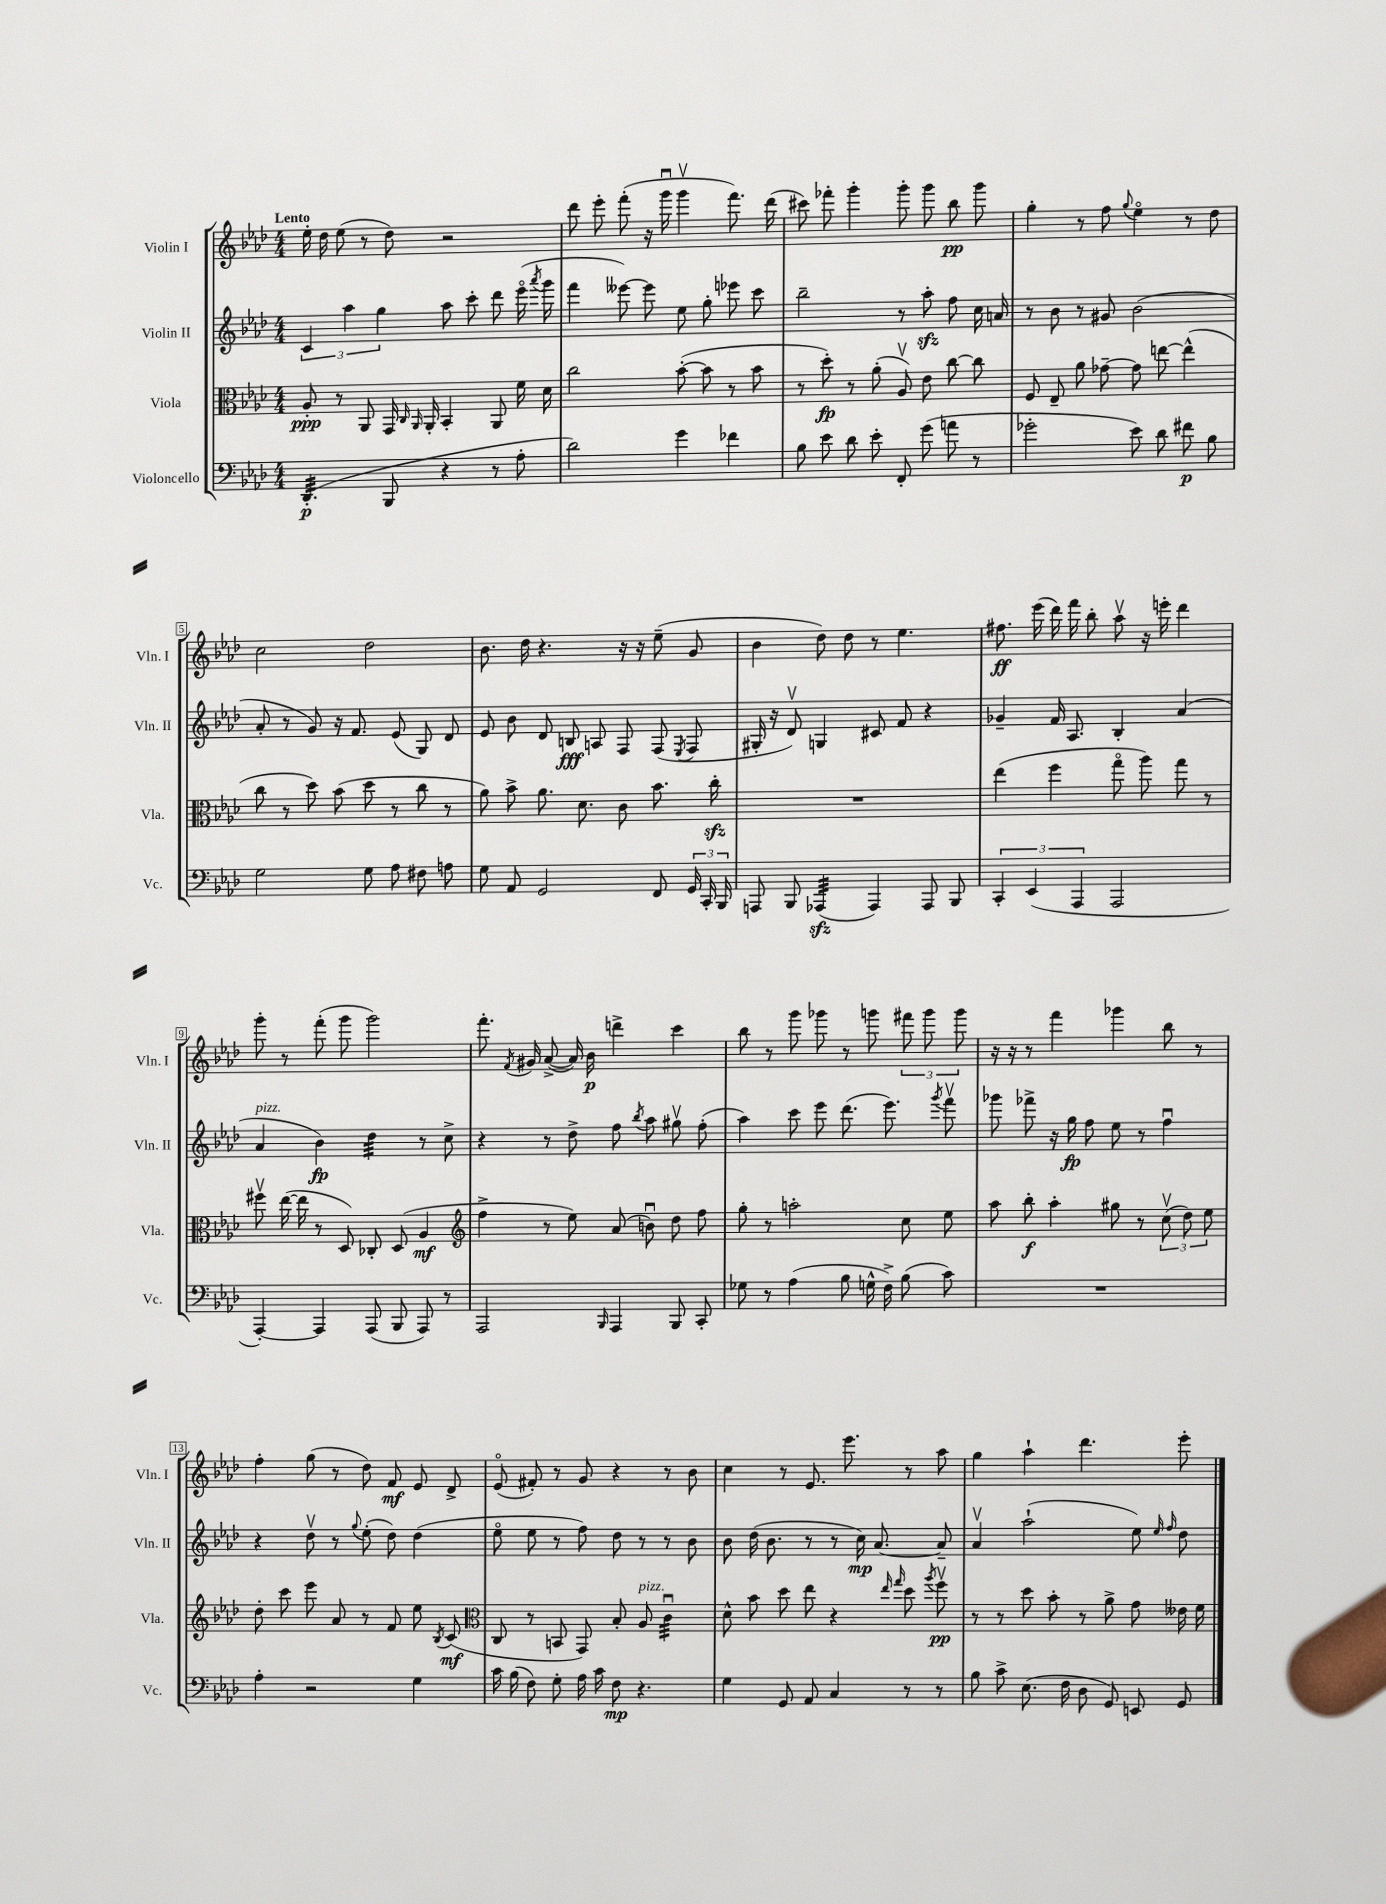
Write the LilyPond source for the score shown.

<<
\new StaffGroup <<
\new Staff = "s0" \with { instrumentName = "Violin I" shortInstrumentName = "Vln. I" } {
    \clef treble \key aes \major \numericTimeSignature \time 4/4 \tempo "Lento"
    \autoBeamOff ees''16-. des''16 ees''8( r8 des''8) r2 |
    des'''8 ees'''8-. f'''8-.( r16 g'''16\downbow g'''4\upbow f'''8.) des'''16( |
    cis'''8) fes'''8-. g'''4-. g'''8-. g'''8 bes''8\pp g'''8 |
    g''4-. r8 f''8 \appoggiatura { g''8 } ees''4\flageolet r8 des''8 |
    c''2 des''2 |
    bes'8. des''16 r4. r16 r16 ees''8--( g'8 |
    bes'4 des''8) des''8 r8 ees''4. |
    fis''8.\ff ees'''16( des'''16) f'''16 bes''8-. aes''8\upbow r16 e'''16-. des'''4 |
    g'''8-. r8 f'''8-.( g'''8 g'''2) |
    f'''8.-. \acciaccatura { f'8 } gis'16 aes'8~->( aes'16) bes'16\p d'''4-> c'''4 |
    bes''8 r8 g'''8 ges'''8 r8 g'''8 \tuplet 3/2 { fis'''8 g'''8 g'''8 } |
    r16 r16 r8 f'''4 ges'''4 bes''8 r8 |
    f''4-. g''8( r8 des''8) f'8\mf ees'8 des'8-> |
    ees'8\flageolet( fis'8-.) r8 g'8 r4 r8 bes'8 |
    c''4 r8 ees'8. ees'''8. r8 aes''8 |
    g''4 aes''4-! des'''4. ees'''8-. \bar "|." |
}
\new Staff = "s1" \with { instrumentName = "Violin II" shortInstrumentName = "Vln. II" } {
    \clef treble \key aes \major \numericTimeSignature \time 4/4
    \autoBeamOff \tuplet 3/2 { c'4 aes''4 g''4 } aes''8 c'''8-. des'''8 ees'''16\flageolet( \acciaccatura { aes'''8 } g'''16 |
    f'''4 eeses'''8~) eeses'''8 ees''8 g''8-. ees'''8 c'''8 |
    bes''2-- r8 aes''8-.\sfz f''8 c''16 a'16 |
    r8 bes'8 r8 gis'8 bes'2( |
    aes'8-. r8 g'8) r16 f'8. ees'8( g8) des'8 |
    ees'8 bes'8 des'8 b8\fff a8 f8 f8( \acciaccatura { ees8 } f8 |
    gis16-. r16 des'8\upbow) g4 cis'8 f'8 r4 |
    ges'4-- f'16 aes8. bes4-. aes'4( |
    aes'4^\markup { \italic "pizz." } bes'4\fp) des''4:32 r8 c''8-> |
    r4 r8 des''8-> f''8 \acciaccatura { bes''8 } aes''8 gis''8\upbow f''8-.( |
    aes''4) c'''8 ees'''8 des'''8.( ees'''8.) \acciaccatura { g'''8 } f'''8\upbow |
    ges'''8 fes'''8-> r16 g''16\fp f''8 ees''8 r8 f''4\downbow |
    r4 des''8\upbow r8 \appoggiatura { g''8 } ees''8-.( des''8) des''4( |
    ees''8\flageolet ees''8 r8 f''8) des''8 r8 r8 bes'8 |
    bes'8 des''16( bes'8. r8 r8 c''16\mp) aes'8.~ aes'8-- |
    aes'4\upbow aes''2-!( ees''8) \grace { ees''16 f''16 } des''8 \bar "|." |
}
\new Staff = "s2" \with { instrumentName = "Viola" shortInstrumentName = "Vla." } {
    \clef alto \key aes \major \numericTimeSignature \time 4/4
    \autoBeamOff aes8-.\ppp r8 aes,8 g,16 \grace { c16 aes,16 } aes,16-. bes,4-. aes,8 f'16 des'16 |
    c''2 bes'8~-.( bes'8 r8 bes'8 |
    r8 des''8-.\fp) r8 aes'8-.( aes8\upbow) ees'8 c''8~ c''8 |
    f8 ees8-- aes'8 ges'8~-- ges'8 e''8~ e''4-^( |
    c''8 r8 des''8) bes'8( des''8 r8 c''8 r8 |
    aes'8) bes'8-> aes'8. des'8. c'8 bes'8. c''16-.\sfz |
    R1 |
    ees''4( f''4 g''8\flageolet aes''8) g''8 r8 |
    fis''8\upbow ees''16~( ees''16 r8 des8) ces8-. des8( aes4\mf |
    \clef treble f''4-> r8 ees''8) aes'8( b'8\downbow) des''8 f''8 |
    g''8-. r8 a''2-. c''8 ees''8 |
    aes''8 bes''8-.\f aes''4-. gis''8 r8 \tuplet 3/2 { c''8\upbow( des''8) ees''8 } |
    des''8-. c'''8 ees'''8 aes'8 r8 f'8 ees''8 \acciaccatura { bes8 } c'8\mf( |
    \clef alto c8 r8 b,8 g,8) bes8-. aes8^\markup { \italic "pizz." } c'4:32\downbow |
    des'8-^ bes'8 des''8 ees''8 r4 \grace { ees''16 g''16 } des''8 \acciaccatura { aes''8 } f''8\upbow\pp |
    r8 r8 des''8 bes'8-. r8 aes'8-> g'8 eeses'16 f'16 \bar "|." |
}
\new Staff = "s3" \with { instrumentName = "Violoncello" shortInstrumentName = "Vc." } {
    \clef bass \key aes \major \numericTimeSignature \time 4/4
    \autoBeamOff des,4.:32-.\p( bes,,8 r4 r8 aes8-. |
    des'2) g'4 fes'4 |
    bes8 ees'8 des'8 ees'8-. f,8-. g'8( a'8 r8 |
    ges'2-. ees'8) des'8 fis'8\p bes8 |
    g2 g8 aes8 fis8 a8 |
    g8 aes,8 g,2 f,8 \tuplet 3/2 { g,16 c,16-. bes,,16 } |
    a,,8 bes,,8 aes,,4:32\sfz( aes,,4) aes,,8 bes,,8 |
    \tuplet 3/2 { c,4-. ees,4( aes,,4 } aes,,2 |
    aes,,4~-.) aes,,4 aes,,8( bes,,8 aes,,8) r8 |
    aes,,2 \grace { bes,,16 } aes,,4 bes,,8 c,8-. |
    ges8 r8 aes4( bes8 g16-^ f16->) bes8( c'8) |
    R1 |
    aes4-. r2 g4 |
    c'16 bes16( f8) g8-. aes16 c'16 f8\mp r4. |
    g4 g,8 aes,8 c4 r8 r8 |
    bes8 c'8-> ees8.( f16 des8 g,8) e,8 g,8 \bar "|." |
}
>>
>>
\layout { \context { \Score \override BarNumber.stencil = #(make-stencil-boxer 0.1 0.3 ly:text-interface::print) } }
